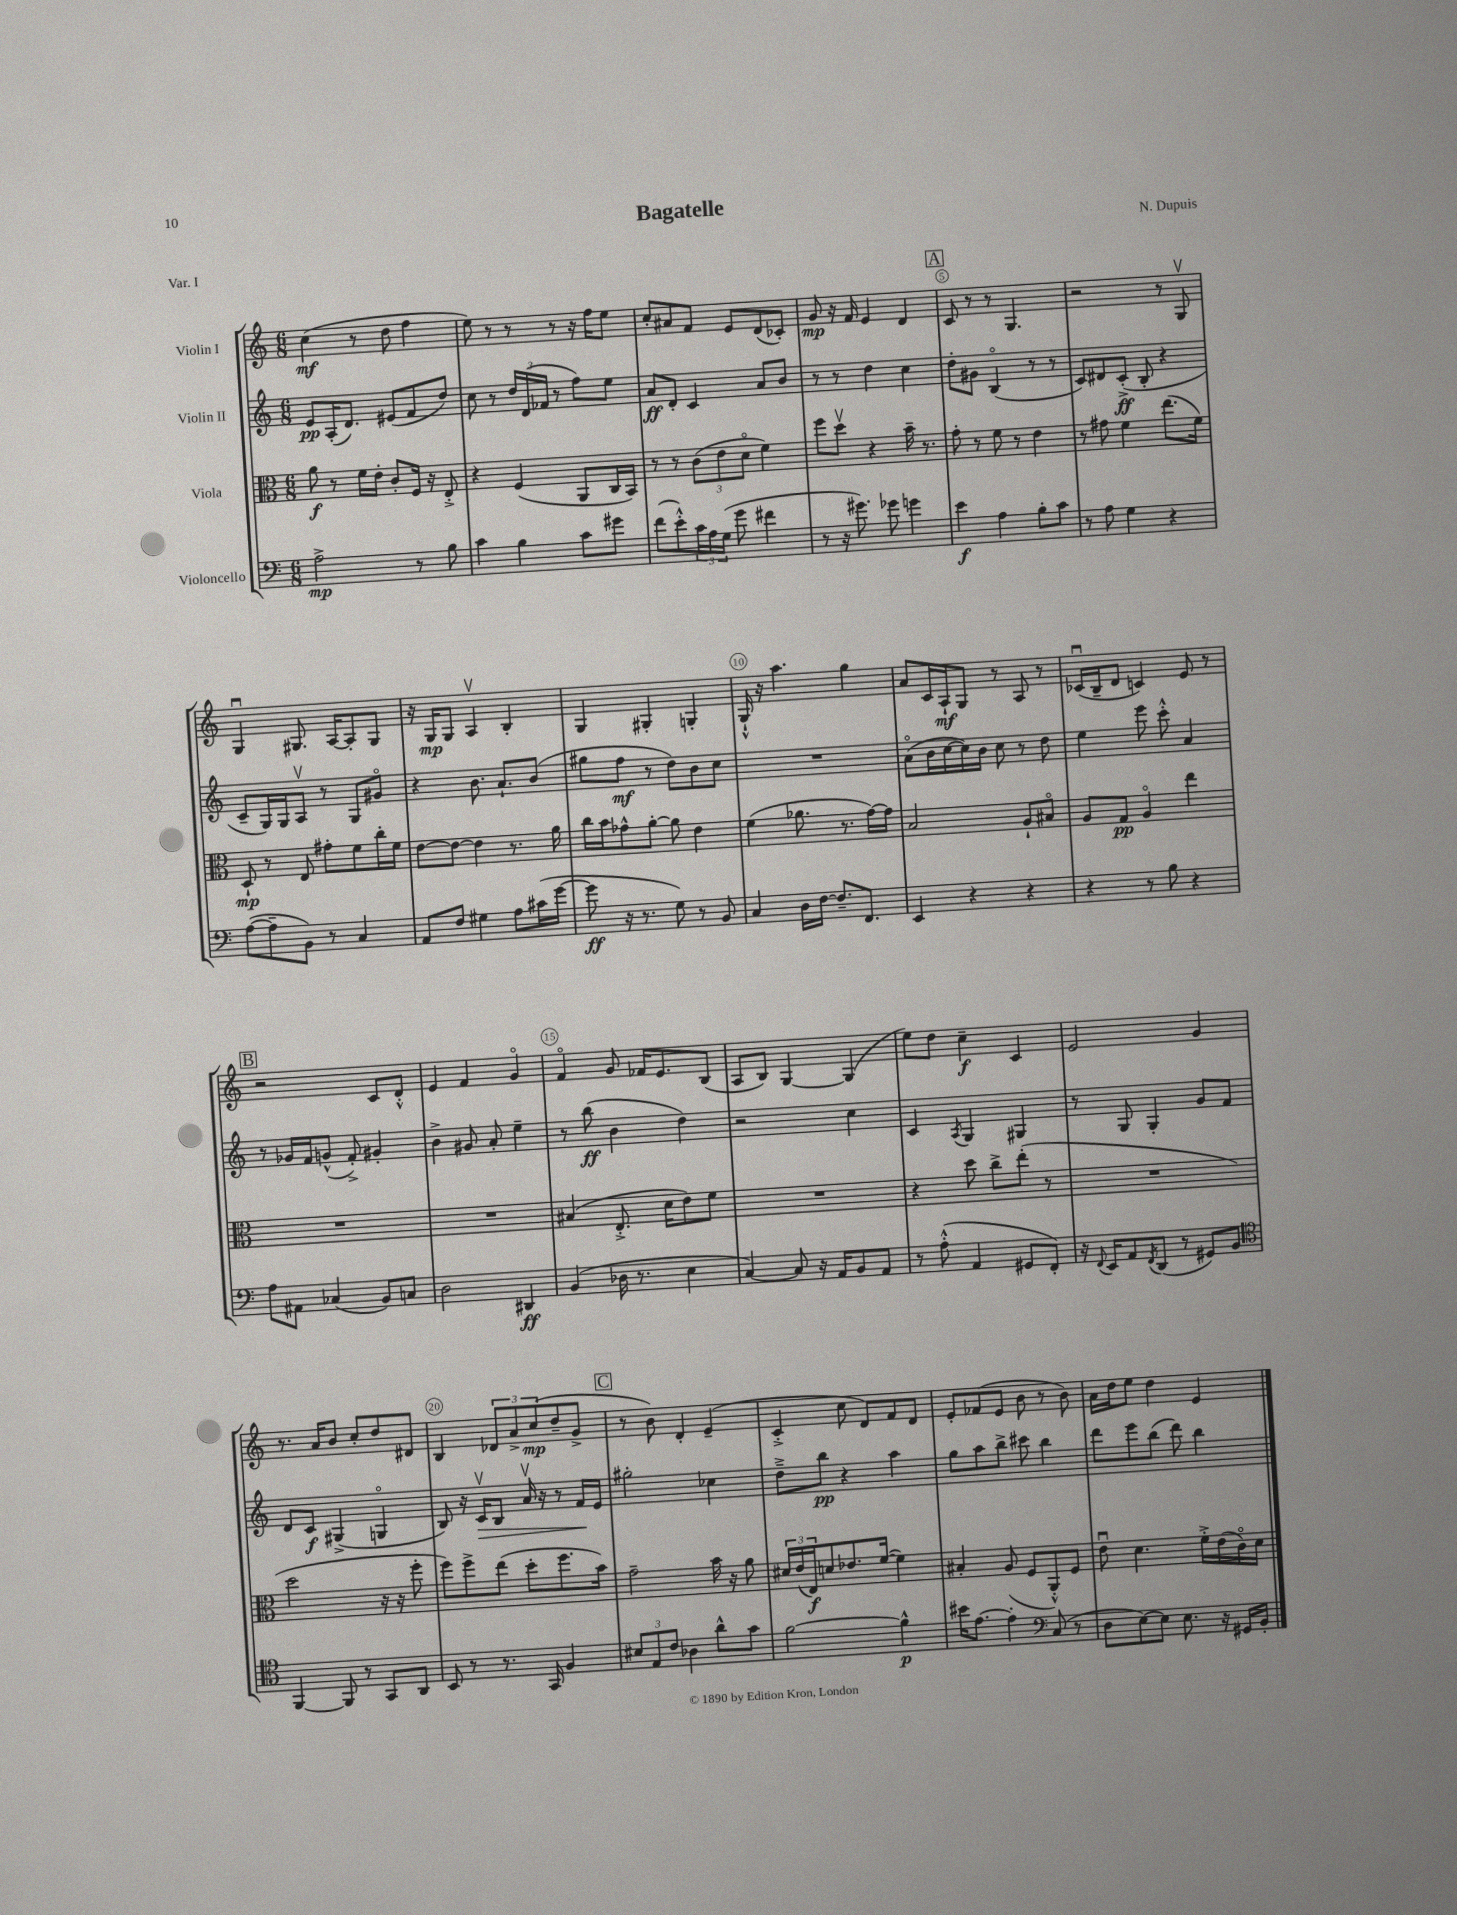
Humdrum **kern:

**kern	**dynam	**kern	**dynam	**kern	**dynam	**kern	**dynam
*part4	*part4	*part3	*part3	*part2	*part2	*part1	*part1
*staff4	*staff4	*staff3	*staff3	*staff2	*staff2	*staff1	*staff1
*I"Violoncello	*	*I"Viola	*	*I"Violin II	*	*I"Violin I	*
*clefF4	*	*clefC3	*	*clefG2	*	*clefG2	*
*k[]	*	*k[]	*	*k[]	*	*k[]	*
*M6/8	*	*M6/8	*	*M6/8	*	*M6/8	*
=1	=1	=1	=1	=1	=1	=1	=1
2A^\	mp	8a\	f	8e/L	pp	(4cc\	mf
.	.	8r	.	(16A'/K	.	.	.
.	.	.	.	8.d/J)	.	.	.
.	.	16f\LL	.	.	.	8r	.
.	.	16e'\JJ	.	.	.	.	.
.	.	8c'/L	.	(8e#X/L	.	8dd\	.
8r	.	16F/Jk	.	8f/	.	4ff\	.
.	.	16r	.	.	.	.	.
8B\	.	8E'^/	.	8dd/J)	.	.	.
=2	=2	=2	=2	=2	=2	=2	=2
4c\	.	4r	.	8cc\	.	8ee\)	.
.	.	.	.	8r	.	8r	.
4B\	.	(4F/	.	24dd/LL	.	8r	.
.	.	.	.	(24d/	.	.	.
.	.	.	.	24f-X/JJ	.	.	.
.	.	.	.	8r	.	8r	.
8c\L	.	8AA/L	.	8ff\L)	.	16r	.
.	.	.	.	.	.	16ff\KL	.
8g#X\J	.	16C/L	.	8ee\J	.	8ee\J	.
.	.	16BB/JJ)	.	.	.	.	.
=3	=3	=3	=3	=3	=3	=3	=3
(8f\L	.	8r	.	8a/L	ff	8cc'/L	.
8e'^^\)	.	8r	.	8d'/J	.	8a#X/	.
24c\L	.	(12c\L	.	4c/	.	8f/J	.
24A\	.	.	.	.	.	.	.
(24G\JJ	.	12e\	.	.	.	.	.
8g\	.	.	.	.	.	8e/L	.
.	.	12d\J	.	.	.	.	.
4f#X\	.	4f\)	.	8a/L	.	(8d/	.
.	.	.	.	8b/J	.	8c-X'/J)	.
=4	=4	=4	=4	=4	=4	=4	=4
8r	.	8ff\L	.	8r	.	8g/	mp
16r	.	8ddv\J	.	8r	.	16r	.
8.g#X\)	.	.	.	.	.	16f/	.
.	.	4r	.	4dd\	.	4e/	.
8g-X\	.	.	.	.	.	.	.
4gn\	.	16b~\	.	4cc\	.	4d/	.
.	.	8.r	.	.	.	.	.
!!LO:REH:place=s1:t=A
=5	=5	=5	=5	=5	=5	=5	=5
4e\	f	8g'\	.	8dd'\L	.	8c/	.
.	.	8r	.	8g#X\J	.	8r	.
4A\	.	8f\	.	(4B/	.	8r	.
.	.	8r	.	.	.	4.G/	.
8B'\L	.	4e\	.	8r	.	.	.
8c\J	.	.	.	8r	.	.	.
=6	=6	=6	=6	=6	=6	=6	=6
8r	.	8r	.	8c/L)	.	2r	.
8A\	.	8g#X\	.	8d#X/	.	.	.
4G\	.	4f\	.	(8c'^/J	ff	.	.
.	.	.	.	8B'/	.	.	.
4r	.	(8.ee\L	.	4r	.	8r	.
.	.	.	.	.	.	8Gv/	.
.	.	16f\Jk)	.	.	.	.	.
!!LO:LB:g=z
=7	=7	=7	=7	=7	=7	=7	=7
([8A\L	.	8D`/	mp	8c~/L	.	4Gu/	.
8A~\]	.	8r	.	16G/L)	.	.	.
.	.	.	.	16G/J	.	.	.
8BB\J)	.	8E/	.	8Av/J	.	8.G#X/	.
8r	.	8g#X'\L	.	8r	.	.	.
.	.	.	.	.	.	[16A/KL	.
4C/	.	8f\	.	8G/L	.	8A'/]	.
.	.	16cc'\L	.	8g#X/J	.	8G#/J	.
.	.	16f\JJ	.	.	.	.	.
=8	=8	=8	=8	=8	=8	=8	=8
8AA/L	.	[8e\L	.	4r	.	16r	.
.	.	.	.	.	.	16G/KL	mp
8F/J	.	8e\J_	.	.	.	8G/J	.
4G#X\	.	4e\]	.	8.b\	.	4Av/	.
.	.	.	.	8.a`/L	.	.	.
8A\L	.	8.r	.	.	.	4B'/	.
(16c#X\L	.	.	.	(8b/J	.	.	.
[16g\JJ	.	16a\	.	.	.	.	.
=9	=9	=9	=9	=9	=9	=9	=9
8g\]	ff	16cc\LL	.	8gg#X\L	.	4G/	.
.	.	16b\J	.	.	.	.	.
16r	.	8g-X^^\	.	8ff\J	mf	.	.
8.r	.	.	.	.	.	.	.
.	.	[8a'\J	.	8r	.	4G#X'/	.
8G\)	.	8a\]	.	8dd\L)	.	.	.
8r	.	4e\	.	8b\	.	4Gn'/	.
8BB/	.	.	.	8cc\J	.	.	.
=10	=10	=10	=10	=10	=10	=10	=10
4C/	.	(4f\	.	2.r	.	16G`^^/	.
.	.	.	.	.	.	16r	.
.	.	.	.	.	.	4.aa\	.
16D\LL	.	8.a-X\	.	.	.	.	.
[16F\JJ	.	.	.	.	.	.	.
8.F~/L]	.	.	.	.	.	.	.
.	.	8.r	.	.	.	.	.
.	.	.	.	.	.	4gg\	.
8.FF/J	.	.	.	.	.	.	.
.	.	[16g\LL)	.	.	.	.	.
.	.	16g\JJ]	.	.	.	.	.
=11	=11	=11	=11	=11	=11	=11	=11
4EE/	.	2B/	.	(8a\L	.	8a/L	.
.	.	.	.	16b\L	.	16c/L	.
.	.	.	.	[16cc\	.	16A`/J	mf
4r	.	.	.	16cc\])	.	8G/J	.
.	.	.	.	16b\JJ	.	.	.
.	.	.	.	8cc\	.	8r	.
4r	.	8A`/L	.	8r	.	8A/	.
.	.	8B#X/J	.	8dd\	.	8r	.
=12	=12	=12	=12	=12	=12	=12	=12
4r	.	8A/L	.	4ee\	.	(16c-Xu/LL	.
.	.	.	.	.	.	16B~/J	.
.	.	8G/J	pp	.	.	8d/J	.
8r	.	4A/	.	8eee\	.	4cn/)	.
8B\	.	.	.	8ccc'^^\	.	.	.
4r	.	4ee\	.	4a/	.	8e/	.
.	.	.	.	.	.	8r	.
!!LO:LB:g=z
!!LO:REH:place=s1:t=B
=13	=13	=13	=13	=13	=13	=13	=13
8A\L	.	2.r	.	8r	.	2r	.
8AA#X\J	.	.	.	16g-X/LL	.	.	.
.	.	.	.	16f/J	.	.	.
(4C-X/	.	.	.	(8gn^^/J	.	.	.
.	.	.	.	8f'^/)	.	.	.
8BB/L)	.	.	.	4g#X'/	.	8c/L	.
8Cn/J	.	.	.	.	.	8d'^^/J	.
=14	=14	=14	=14	=14	=14	=14	=14
2D\	.	2.r	.	4b^\	.	4e/	.
.	.	.	.	8g#X/	.	4f/	.
.	.	.	.	8a'/	.	.	.
4DD#X/	ff	.	.	4ee~\	.	4g/	.
=15	=15	=15	=15	=15	=15	=15	=15
(4BB/	.	(4B#X/	.	8r	.	4f/	.
.	.	.	.	(8bb\	ff	.	.
16D-X\	.	8.E'^/	.	4b\	.	8g/	.
8.r	.	.	.	.	.	.	.
.	.	.	.	.	.	16f-X/KL	.
.	.	16d\KL	.	.	.	8.e/	.
4E\	.	8e\)	.	4dd\)	.	.	.
.	.	8f\J	.	.	.	(8B/J	.
=16	=16	=16	=16	=16	=16	=16	=16
[4C/)	.	2.r	.	2r	.	8A/L	.
.	.	.	.	.	.	8B/J)	.
8C/]	.	.	.	.	.	[4G/	.
16r	.	.	.	.	.	.	.
16AA/KL	.	.	.	.	.	.	.
8BB/	.	.	.	4cc\	.	(4G/]	.
8AA/J	.	.	.	.	.	.	.
=17	=17	=17	=17	=17	=17	=17	=17
8r	.	4r	.	4c/	.	8ee\L)	.
(8A'^^\	.	.	.	.	.	8dd\J	.
.	.	.	.	8qA/	.	.	.
4AA/	.	8dd\	.	4G/	.	4cc~\	f
.	.	8cc^\L	.	.	.	.	.
8GG#X/L	.	(8ee'\J	.	4G#X/	.	4c/	.
8FF'/J)	.	8r	.	.	.	.	.
=18	=18	=18	=18	=18	=18	=18	=18
16r	.	2.r	.	8r	.	2e/	.
8qqFF/	.	.	.	.	.	.	.
16EE/KL	.	.	.	.	.	.	.
8AA/	.	.	.	8G/	.	.	.
8qFF/	.	.	.	.	.	.	.
(8DD/J	.	.	.	4G'/	.	.	.
8r	.	.	.	.	.	.	.
8GG#X/L)	.	.	.	8g/L	.	4g/	.
8BB/J	.	.	.	8f/J	.	.	.
!!LO:LB:g=z
=19	=19	=19	=19	=19	=19	=19	=19
*clefC4	*	*	*	*	*	*	*
[4FF/	.	2dd\	.	8d/L	.	8.r	.
.	.	.	.	8c/J	f	.	.
.	.	.	.	.	.	16a/KL	.
8FF/]	.	.	.	(4G#X^/	.	8b/J	.
8r	.	.	.	.	.	8cc'/L	.
8GG/L	.	16r	.	4Gn/	.	8dd/	.
.	.	16r	.	.	.	.	.
8AA/J	.	8ff'\	.	.	.	8d#X/J	.
=20	=20	=20	=20	=20	=20	=20	=20
8BB/	.	8ff\L)	.	8B/)	.	4B/	.
8r	.	8ff^\	.	16r	.	.	.
!	!	!	!	!	!LO:HP:b	!	!
.	.	.	.	16cv/KL	>	.	.
8.r	.	(8ee\J	.	8B/J	.	12d-X/L	.
.	.	.	.	.	.	12a^/	.
.	.	8dd'\L	.	16av/	.	.	.
.	.	.	.	.	.	(12cc/	mp
16GG/	.	.	.	16r	.	.	.
4F/	.	8.ff\	.	8r	.	8dd~/	.
.	.	.	.	16f/LL	.	8g^/J	.
.	.	16b\Jk)	.	16e/JJ	]	.	.
!!LO:REH:place=s1:t=C
=21	=21	=21	=21	=21	=21	=21	=21
12B#X/L	.	2g~\	.	2gg#X'\	.	8r	.
12E/	.	.	.	.	.	.	.
.	.	.	.	.	.	8b\)	.
12c/J	.	.	.	.	.	.	.
4A-X\	.	.	.	.	.	4d'/	.
8a^^\L	.	16b\	.	4cc-X\	.	(4e~/	.
.	.	16r	.	.	.	.	.
8g\J	.	8a\	.	.	.	.	.
=22	=22	=22	=22	=22	=22	=22	=22
[2f\	.	24d#X/LL	.	8dd~^\L	.	4c'^/	.
.	.	(24e/	.	.	.	.	.
.	.	24E/J)	f	.	.	.	.
.	.	8dn/	.	8bb\J	pp	.	.
.	.	8.e-X/	.	4r	.	8cc\	.
.	.	.	.	.	.	8d/L)	.
.	.	([16f/Jk	.	.	.	.	.
4f^^\]	p	4f\])	.	4aa\	.	8f/	.
.	.	.	.	.	.	8d/J	.
=23	=23	=23	=23	=23	=23	=23	=23
16b#X\KL	.	4B#X'/	.	8gg\L	.	8e'/L	.
[8.e\J	.	.	.	.	.	.	.
.	.	.	.	8aa\	.	(8f-X/	.
4e'\]	.	(8A/	.	8bb^\J	.	8e/J	.
.	.	8F/L	.	8ccc#X\	.	8b\	.
*clefF4	*	*	*	*	*	*	*
(8C/	.	8AA'^^/)	.	4bb\	.	8r	.
8r	.	8F/J	.	.	.	8b\)	.
=24	=24	=24	=24	=24	=24	=24	=24
8D\L	.	8eu\	.	8ddd\L	.	16a\LL	.
.	.	.	.	.	.	16dd\J	.
[8E\)	.	4.d\	.	8eee\	.	8ee\J	.
8E\J]	.	.	.	(8bb\J	.	4dd\	.
8.E\	.	.	.	8ddd\)	.	.	.
.	.	16f'^\LL	.	4bb\	.	4e/	.
16r	.	(16e\	.	.	.	.	.
16GG#X/LL	.	16c\)	.	.	.	.	.
16BB'/JJ	.	16d\JJ	.	.	.	.	.
==	==	==	==	==	==	==	==
*-	*-	*-	*-	*-	*-	*-	*-
